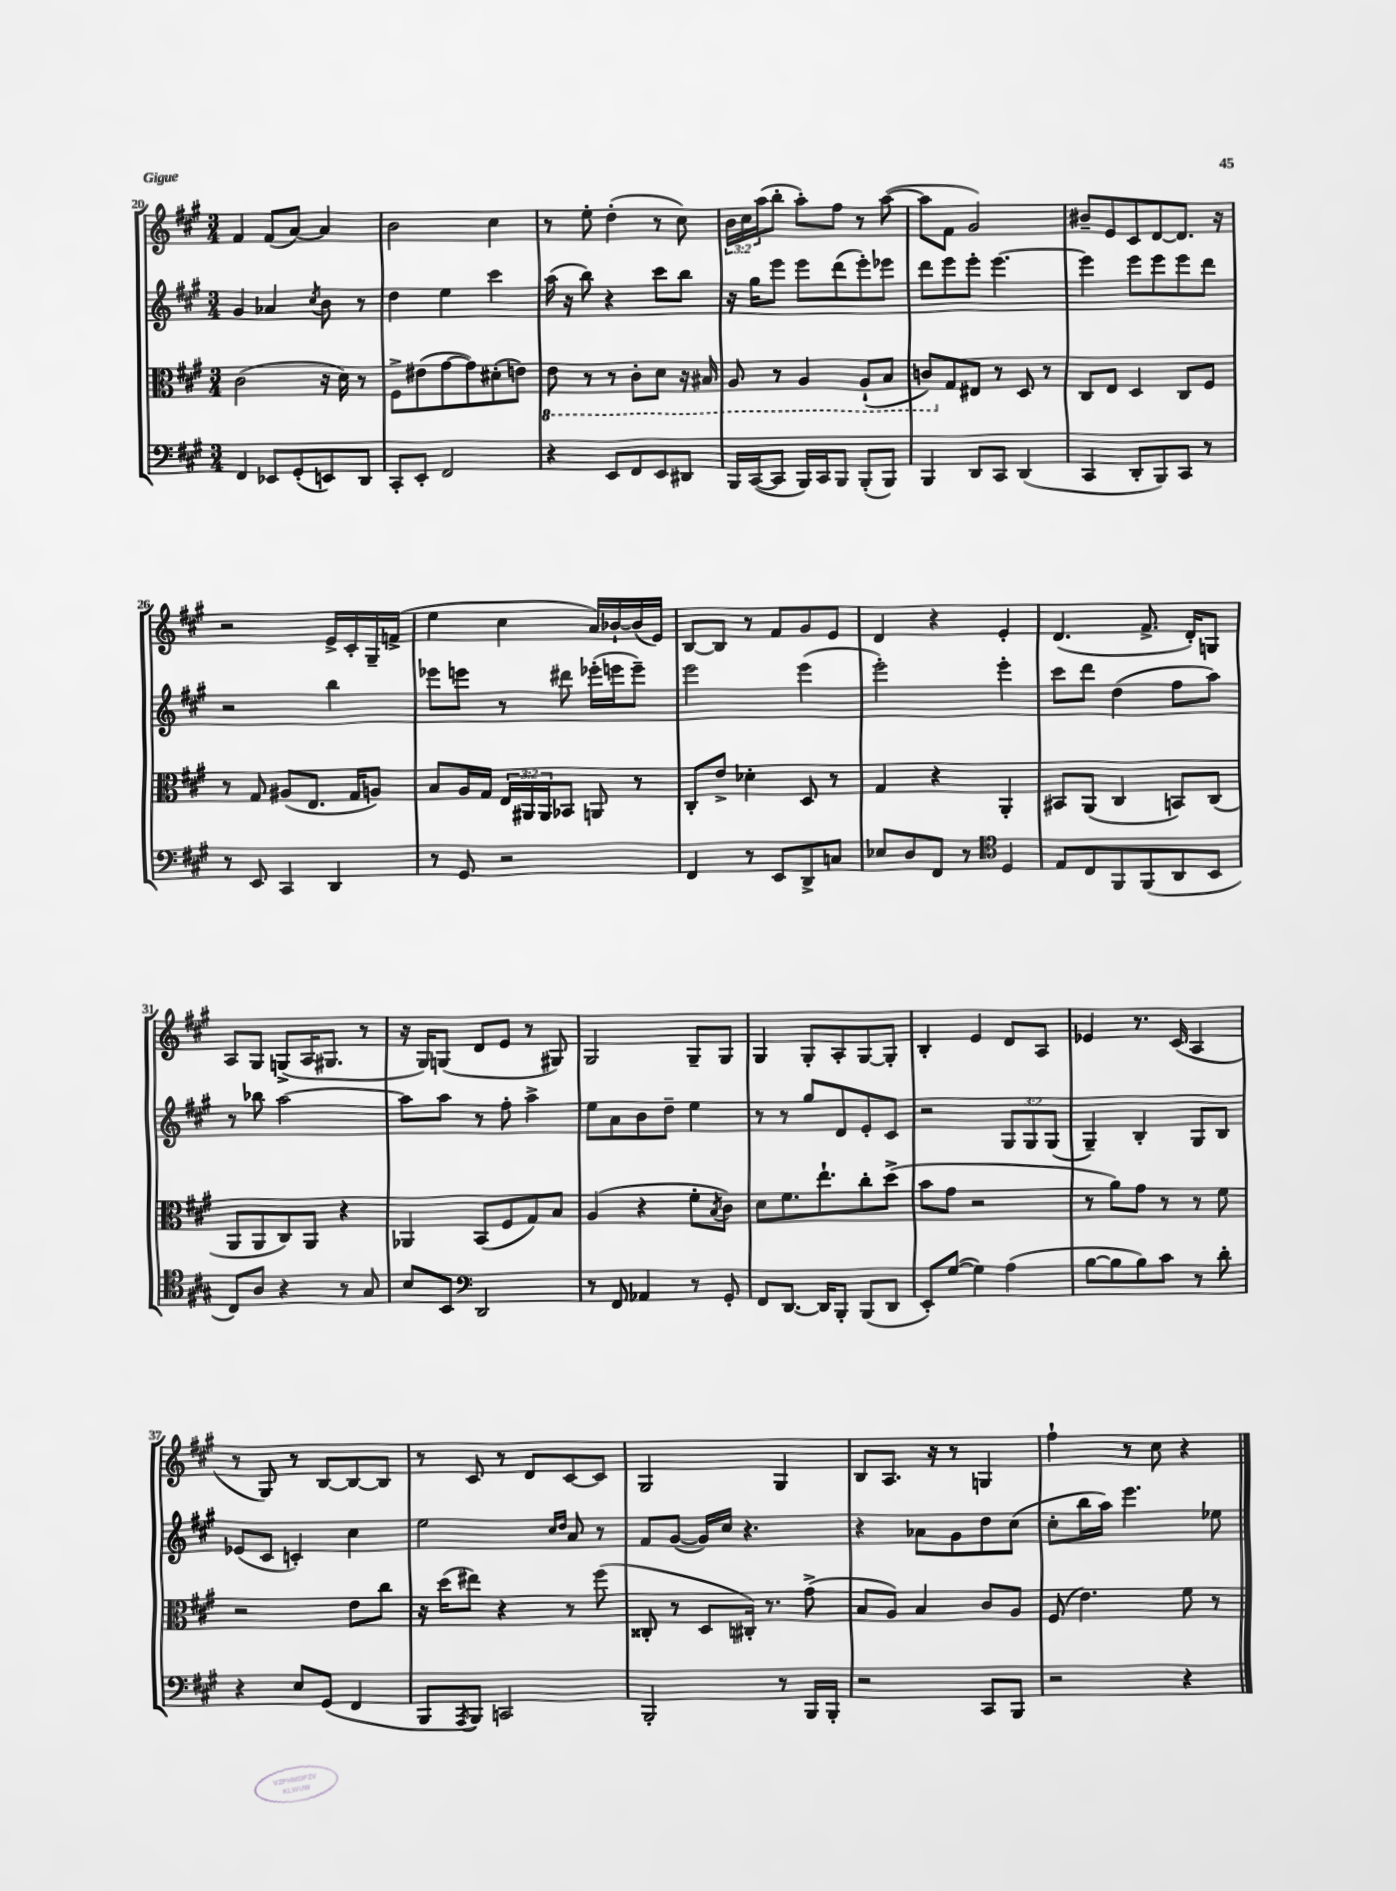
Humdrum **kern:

**kern	**kern	**kern	**kern
*part4	*part3	*part2	*part1
*staff4	*staff3	*staff2	*staff1
*clefF4	*clefC3	*clefG2	*clefG2
*k[f#c#g#]	*k[f#c#g#]	*k[f#c#g#]	*k[f#c#g#]
*M3/4	*M3/4	*M3/4	*M3/4
=20	=20	=20	=20
4FF#/	(2c#\	4g#/	4f#/
8EE-X/L	.	4a-X/	(8f#/L
(8GG#'/	.	.	[8a/J)
.	.	8qcc#/	.
8EEn/)	16r	8b\	4a/]
.	16d\)	.	.
8DD/J	8r	8r	.
=21	=21	=21	=21
8CC#'/L	8F#^\L	4dd\	2b\
8EE'/J	(8e#X\	.	.
2FF#/	[8g#\	4ee\	.
.	8g#\])	.	.
.	(8d#X'\	4ccc#\	4cc#\
.	8en\J)	.	.
=22	=22	=22	=22
*	*8ba	*	*
4r	8E\	(16aa\	8r
.	.	16r	.
.	8r	8bb\)	8ee'\
8EE/L	8r	4r	(4dd'\
8FF#/	8C#'\L	.	.
8EE/	8D\J	8ccc#\L	8r
8DD#X/J	16r	8bb\J	8cc#\)
.	16BB#X/	.	.
=23	=23	=23	=23
16BBB/LL	8AA/	16r	24b\LL
.	.	.	24cc#\
([16CC#/J	.	16gg#\KL	.
.	.	.	(24aa\J
8CC#/J]	8r	8eee\J	8bb'\J
16BBB/LL)	4AA/	8eee\L	8aa'\L)
16CC#/J	.	.	.
8BBB/J	.	(8ddd\	8ff#\J
(8BBB'/L	(8AA`/L	8eee'\)	8r
8BBB/J)	8BB/J	8eee-X\J	([8aa\
=24	=24	=24	=24
4BBB/	8Cn/L)	8ddd\L	8aa\L]
*	*X8ba	*	*
.	8G#/	8eee\	8f#\J
8DD/L	8E#X/J	8eee'\J	2g#/)
8CC#/J	8r	[4.eee\	.
(4DD/	8D/	.	.
.	8r	.	.
=25	=25	=25	=25
4CC#/	8C#/L	4eee\]	8b#X~/L
.	8E/J	.	8e/
8DD'/L	4D/	8eee\L	8c#/
8BBB/)	.	8eee\	[8d/
8CC#/J	8C#/L	8eee\	8.d/J]
8r	8F#/J	8ddd\J	.
.	.	.	16r
!!LO:LB:g=z
=26	=26	=26	=26
8r	8r	2r	2r
8EE/	8G#/	.	.
4CC#/	(8A#X/L	.	.
.	8.E/J	.	.
4DD/	.	4bb\	16e^/LL
.	16G#/KL	.	16c#'/
.	8An/J)	.	16G#~/
.	.	.	(16fn^/JJ
=27	=27	=27	=27
8r	8B/L	8eee-X\L	4ee\
8GG#/	16A/L	8eeen\J	.
.	16G#/JJ	.	.
2r	24E/LL	8r	4cc#\
.	24AA#X/	.	.
.	24AA#/J	.	.
.	8BB-X/J	8ddd#X\	.
.	8AAn/	(16eee-X'\LL	16a/LL)
.	.	16eeen\J	[16b-X`/
.	8r	8eee~\J)	(16b-/]
.	.	.	16e/JJ)
=28	=28	=28	=28
4FF#/	8C#'/L	2eee\	[8B/L
.	8e^/J	.	8B/J]
8r	4d-X'\	.	8r
8EE/L	.	.	8f#/L
8DD^/	8D/	(4eee\	8g#/
8Cn/J	8r	.	8e/J
=29	=29	=29	=29
8E-X/L	4G#/	2eee'\)	4d/
8D/	.	.	.
8FF#/J	4r	.	4r
8r	.	.	.
*clefC4	*	*	*
4D/	4AA'/	4eee'\	4e'/
=30	=30	=30	=30
8E/L	8BB#X/L	8ccc#\L	(4.d/
8C#/	(8AA/J	8ddd\J	.
8FF#/	4C#/	(4dd\	.
(8FF#/	.	.	8.f#^/
8AA/	8BBn/L)	8ff#\L	.
.	.	.	16d'/KL)
8BB/J	(8C#/J	8aa\J)	8Gn/J
!!LO:LB:g=z
=31	=31	=31	=31
8C#/L)	8AA/L	8r	8A/L
8A/J	8AA/	8bb-X\	8G#/J
4r	8C#/)	[2aa\	(8Gn^/L
.	8AA/J	.	16A/K
.	.	.	8.G#X/J
8r	4r	.	.
8G#/	.	.	8r
=32	=32	=32	=32
8B/L	4AA-X/	8aa\L]	16r
.	.	.	16G#/KL)
8BB/J	.	8aa\J	(8Gn/J
*clefF4	*	*	*
2DD/	(8BB/L	8r	8d/L
.	8F#/	8ff#'\	8e/J
.	8G#/)	4aa^\	8r
.	8B/J	.	8G#X/)
=33	=33	=33	=33
8r	(4A/	8ee\L	2G#/
8FF#/	.	8a\	.
4AA-X/	4r	8b\	.
.	.	8dd~\J	.
8r	8f#'\L	4ee\	8G#~/L
.	8qB/	.	.
8GG#'/	8c#\J)	.	8G#/J
=34	=34	=34	=34
8FF#/L	8d\L	8r	4G#/
[8.DD/J	8.f#\	8r	.
.	.	8gg#/L	8G#'/L
16DD/KL]	8.ee`\	.	.
8BBB'/J	.	8d/	8A'/
(8BBB/L	8cc#'\	8e'/	[8G#/
8DD/J	(8dd^\J	8c#/J	8G#'/J]
=35	=35	=35	=35
8EE'/L)	8b\L	2r	4B'/
([8G#/J	8g#\J	.	.
4G#\])	2r	.	4e/
(4A\	.	12G#/L	8d/L
.	.	12G#/	.
.	.	.	8A/J
.	.	(12G#/J	.
=36	=36	=36	=36
[8B\L	8r	4G#~/)	4e-X/
8B\]	8a\L)	.	.
8B\)	8g#\J	4B'/	8.r
8c#\J	8r	.	.
.	.	.	(16c#/
8r	8r	8G#/L	4A/
8d'\	8f#\	8B/J	.
!!LO:LB:g=z
=37	=37	=37	=37
4r	2r	(8e-X/L	8r
.	.	8c#/J	8G#/)
8E/L	.	4cn'/)	8r
(8GG#/J	.	.	[8B/L
4FF#/	8e\L	4cc#\	8B/_
.	8cc#\J	.	8B/J]
=38	=38	=38	=38
8BBB/L	16r	2ee\	8r
.	(16dd\KL	.	.
8qAAA/	.	.	.
8BBB/J)	8ee#X\J)	.	8c#/
2CCn/	4r	.	8r
.	.	.	8d/L
.	.	16qqcc#/LL	.
.	.	16qqdd/JJ	.
.	8r	8a/	[8c#/
.	(8ff#\	8r	8c#/J]
=39	=39	=39	=39
2BBB'/	8C##X'/	8f#/L	2G#/
.	8r	([8g#/J	.
.	8D/L	16g#/LL])	.
.	.	16cc#/JJ	.
.	16C#X'/Jk)	4.r	.
.	8.r	.	.
8r	.	.	4G#/
16BBB/LL	(8g#^\	.	.
16BBB'/JJ	.	.	.
=40	=40	=40	=40
2r	8B/L	4r	8B/L
.	8A/J)	.	8.A/J
.	4B/	8a-X\L	.
.	.	.	16r
.	.	8g#\	8r
8CC#/L	8c#/L	8dd\	4Gn/
8BBB/J	8A/J	(8cc#\J	.
=41	=41	=41	=41
2r	(8F#/	8cc#'\L	4ff#`\
.	4.e\)	16bb\L	.
.	.	16aa\JJ)	.
.	.	4.eee\	8r
.	.	.	8cc#\
4r	8f#\	.	4r
.	8r	8ee-X\	.
==	==	==	==
*-	*-	*-	*-
